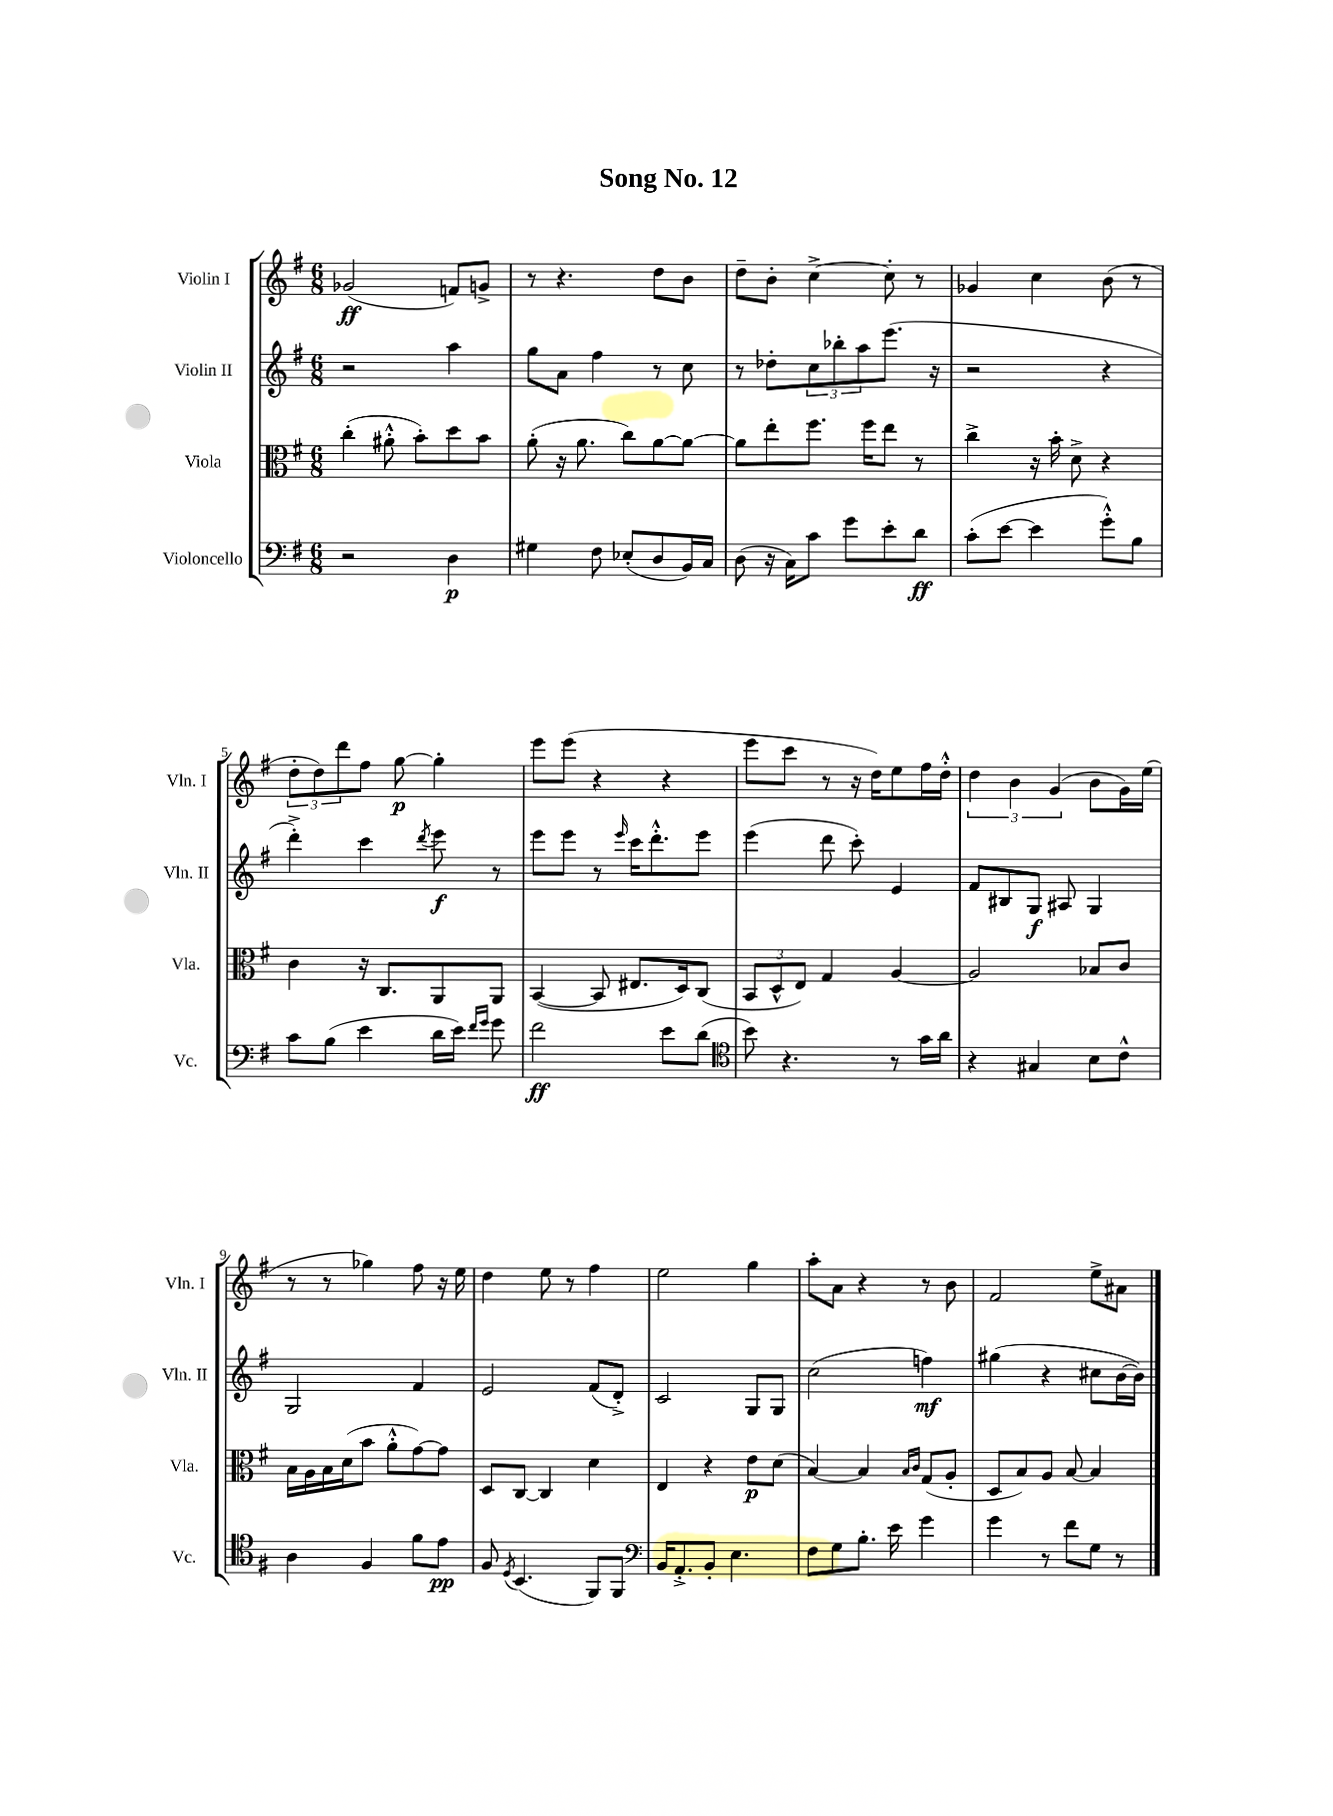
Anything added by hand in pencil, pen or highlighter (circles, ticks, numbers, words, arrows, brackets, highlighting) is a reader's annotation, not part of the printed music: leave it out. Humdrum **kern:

**kern	**dynam	**kern	**dynam	**kern	**dynam	**kern	**dynam
*part4	*part4	*part3	*part3	*part2	*part2	*part1	*part1
*staff4	*staff4	*staff3	*staff3	*staff2	*staff2	*staff1	*staff1
*I"Violoncello	*	*I"Viola	*	*I"Violin II	*	*I"Violin I	*
*I'Vc.	*	*I'Vla.	*	*I'Vln. II	*	*I'Vln. I	*
*clefF4	*	*clefC3	*	*clefG2	*	*clefG2	*
*k[f#]	*	*k[f#]	*	*k[f#]	*	*k[f#]	*
*M6/8	*	*M6/8	*	*M6/8	*	*M6/8	*
=1	=1	=1	=1	=1	=1	=1	=1
2r	.	(4cc'\	.	2r	.	(2g-X/	ff
.	.	8a#X'^^\	.	.	.	.	.
.	.	8b'\L)	.	.	.	.	.
4D\	p	8dd\	.	4aa\	.	8fn/L)	.
.	.	8b\J	.	.	.	8gn^/J	.
=2	=2	=2	=2	=2	=2	=2	=2
4G#X\	.	(8a'\	.	8gg\L	.	8r	.
.	.	16r	.	8a\J	.	4.r	.
.	.	8.a\	.	.	.	.	.
8F#\	.	.	.	4ff#\	.	.	.
(8E-X'/L	.	8cc\L)	.	.	.	.	.
8D/	.	[8a\	.	8r	.	8dd\L	.
16BB/L)	.	8a\J_	.	8cc\	.	8b\J	.
16C/JJ	.	.	.	.	.	.	.
=3	=3	=3	=3	=3	=3	=3	=3
(8D\	.	8a\L]	.	8r	.	8dd~\L	.
16r	.	8ee'\	.	8dd-X'\L	.	8b'\J	.
16C\KL)	.	.	.	.	.	.	.
8c\J	.	8.ff#\J	.	12cc\	.	[4cc^\	.
.	.	.	.	12bb-X'\	.	.	.
8g\L	.	.	.	.	.	.	.
.	.	.	.	12aa\	.	.	.
.	.	16ff#\KL	.	.	.	.	.
8e'\	.	8ee\J	.	(8.eee\J	.	8cc'\]	.
8d\J	ff	8r	.	.	.	8r	.
.	.	.	.	16r	.	.	.
=4	=4	=4	=4	=4	=4	=4	=4
(8c'\L	.	4cc^\	.	2r	.	4g-X/	.
[8e\J	.	.	.	.	.	.	.
4e\]	.	16r	.	.	.	4cc\	.
.	.	16b'\	.	.	.	.	.
.	.	8d^\	.	.	.	.	.
8g'^^\L)	.	4r	.	4r	.	(8b\	.
8B\J	.	.	.	.	.	8r	.
!!LO:LB:g=z
=5	=5	=5	=5	=5	=5	=5	=5
8c\L	.	4c\	.	4ddd'^\)	.	12dd'\L	.
.	.	.	.	.	.	12dd\)	.
(8B\J	.	.	.	.	.	.	.
.	.	.	.	.	.	12ddd\	.
4e\	.	16r	.	4ccc\	.	8ff#\J	.
.	.	8.C/L	.	.	.	.	.
.	.	.	.	.	.	[8gg\	p
.	.	.	.	8qddd/	.	.	.
16d\LL	.	8AA/	.	8eee\	f	4gg'\]	.
16e\JJ)	.	.	.	.	.	.	.
16qqf#/LL	.	.	.	.	.	.	.
16qqg/JJ	.	.	.	.	.	.	.
8g\	.	8AA/J	.	8r	.	.	.
=6	=6	=6	=6	=6	=6	=6	=6
2f#\	ff	([4BB/	.	8eee\L	.	8eee\L	.
.	.	.	.	8eee\J	.	(8eee\J	.
.	.	8BB/]	.	8r	.	4r	.
.	.	.	.	16qqeee/	.	.	.
.	.	8.E#X/L	.	16ccc\KL	.	.	.
.	.	.	.	8.ddd'^^\	.	.	.
8e\L	.	.	.	.	.	4r	.
.	.	16D/k)	.	.	.	.	.
(8d\J	.	(8C/J	.	8eee\J	.	.	.
=7	=7	=7	=7	=7	=7	=7	=7
*clefC4	*	*	*	*	*	*	*
8b\)	.	12BB/L	.	(4eee\	.	8eee\L	.
.	.	12D^^/	.	.	.	.	.
4.r	.	.	.	.	.	8ccc\J	.
.	.	12E/J)	.	.	.	.	.
.	.	4G/	.	8ddd\	.	8r	.
.	.	.	.	8ccc'\)	.	16r	.
.	.	.	.	.	.	16dd\KL)	.
8r	.	[4A/	.	4e/	.	8ee\	.
16g\LL	.	.	.	.	.	16ff#\L	.
16a\JJ	.	.	.	.	.	16dd'^^\JJ	.
=8	=8	=8	=8	=8	=8	=8	=8
4r	.	2A/]	.	8f#/L	.	6dd\	.
.	.	.	.	8B#X/	.	.	.
.	.	.	.	.	.	6b\	.
4G#X/	.	.	.	8G/J	f	.	.
.	.	.	.	.	.	(6g/	.
.	.	.	.	8A#X/	.	.	.
8B\L	.	8B-X/L	.	4G/	.	8b\L	.
8c^^\J	.	8c/J	.	.	.	16g\L)	.
.	.	.	.	.	.	(16ee\JJ	.
!!LO:LB:g=z
=9	=9	=9	=9	=9	=9	=9	=9
4A\	.	16B\LL	.	2G/	.	8r	.
.	.	16A\	.	.	.	.	.
.	.	16B\	.	.	.	8r	.
.	.	(16d\J	.	.	.	.	.
4F#/	.	8b\J	.	.	.	4gg-X\)	.
.	.	8a'^^\L	.	.	.	.	.
8f#\L	.	[8g\)	.	4f#/	.	8ff#\	.
8e\J	pp	8g\J]	.	.	.	16r	.
.	.	.	.	.	.	16ee\	.
=10	=10	=10	=10	=10	=10	=10	=10
8F#/	.	8D/L	.	2e/	.	4dd\	.
8qD/	.	.	.	.	.	.	.
(4.BB/	.	[8C/J	.	.	.	.	.
.	.	4C/]	.	.	.	8ee\	.
.	.	.	.	.	.	8r	.
8FF#/L)	.	4d\	.	(8f#/L	.	4ff#\	.
8FF#/J	.	.	.	8d'^/J)	.	.	.
=11	=11	=11	=11	=11	=11	=11	=11
*clefF4	*	*	*	*	*	*	*
16BB/KL	.	4E/	.	2c/	.	2ee\	.
8.AA'^/	.	.	.	.	.	.	.
8BB'/J	.	4r	.	.	.	.	.
4.E\	.	.	.	.	.	.	.
.	.	8e\L	p	8G/L	.	4gg\	.
.	.	(8d\J	.	8G/J	.	.	.
=12	=12	=12	=12	=12	=12	=12	=12
8F#\L	.	[4B/)	.	(2cc\	.	8aa'\L	.
8G\	.	.	.	.	.	8a\J	.
8.B'\J	.	4B/]	.	.	.	4r	.
16e\	.	.	.	.	.	.	.
.	.	16qqB/LL	.	.	.	.	.
.	.	16qqc/JJ	.	.	.	.	.
4g\	.	(8G/L	.	4ffn\)	mf	8r	.
.	.	8A'/J	.	.	.	8b\	.
=13	=13	=13	=13	=13	=13	=13	=13
4g\	.	8D/L	.	(4gg#X\	.	2f#/	.
.	.	8B/)	.	.	.	.	.
8r	.	8A/J	.	4r	.	.	.
8f#\L	.	[8B/	.	.	.	.	.
8G\J	.	4B/]	.	8cc#X\L	.	8ee^\L	.
8r	.	.	.	[16b\L	.	8a#X\J	.
.	.	.	.	16b\JJ])	.	.	.
==	==	==	==	==	==	==	==
*-	*-	*-	*-	*-	*-	*-	*-
